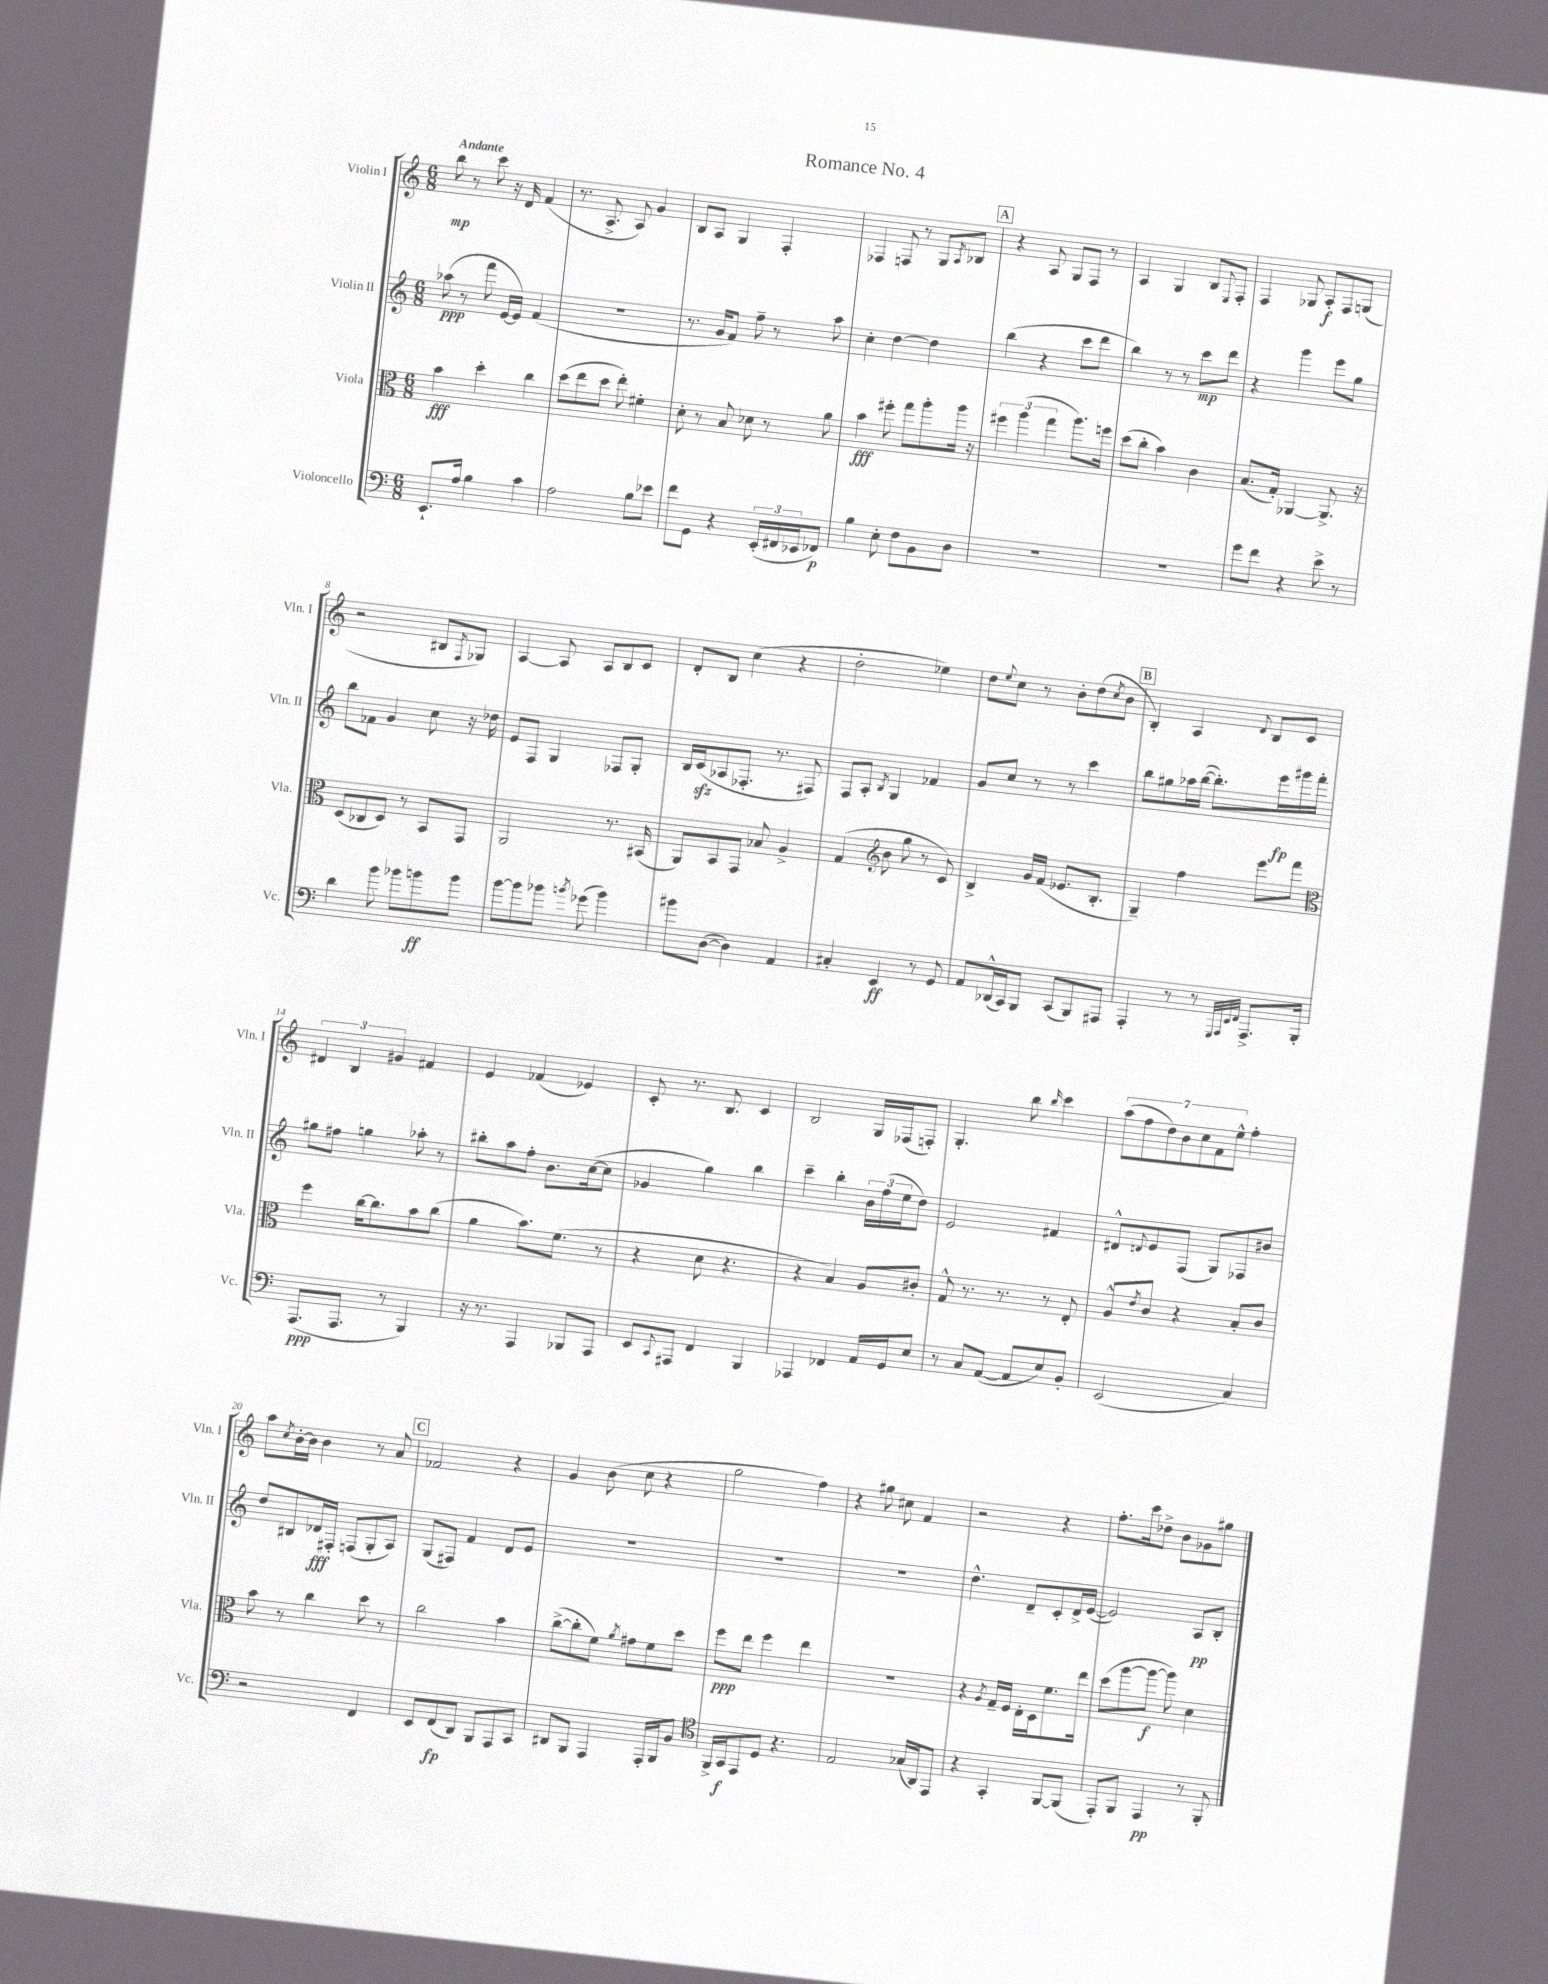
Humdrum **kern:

**kern	**kern	**kern	**kern
*staff4	*staff3	*staff2	*staff1
*clefF4	*clefC3	*clefG2	*clefG2
*k[]	*k[]	*k[]	*k[]
*M6/8	*M6/8	*M6/8	*M6/8
8.EE`	4b	(8aa-	8bb
.	.	8r	8r
16A	.	.	.
4B	4dd'	8fff	8ccc
.	.	[16e	16r
.	.	16e])	16d
4c	4cc	(4f	(4f
=	=	=	=
2A	(8dd	2.r	8.r
.	8ee	.	.
.	.	.	8.A^
.	8dd	.	.
.	8ee')	.	8A)
8B	4f#'	.	4g
8e-	.	.	.
=	=	=	=
8f	8d'	8.r	8B
8GG	8r	.	8A
.	.	16g	.
4r	8B	8f)	4G
.	8d-	8ff~	.
(24EE'	8r	8r	4F'
24FF#	.	.	.
24EE-	.	.	.
8FF-)	8a	8aa	.
=	=	=	=
4B	4b	4cc'	4F-
8E'	8ff#'	[4dd	8F
8F	8gg	.	8r
8BB	8aa'	4dd]	8G
.	.	.	8qA
8D	16aa	.	8B-
.	16r	.	.
=	=	=	=
2.r	6ff#	(4bb	4r
.	(6aa	.	.
.	.	4r	8A
.	6gg	.	.
.	.	.	8G
.	8.aa)	8ccc	8F
.	.	8ddd	8r
.	16ff	.	.
=	=	=	=
2.r	(8dd	4bb)	4A
.	8cc'	.	.
.	4b)	8r	4G
.	.	8r	.
.	4c	8ccc	8B
.	.	.	8qqE
.	.	8ddd	8F'
=	=	=	=
8g	(8.B	4r	4F
8f	.	.	.
.	16G')	.	.
4r	[4AA-	4ggg	8G-
.	.	.	8A'
8e^	8.AA-^]	8eee	8F
8r	.	8gg	(8G
.	16r	.	.
=	=	=	=
4d	(8D	8bb	2r
.	8C-	8f-	.
8b	8D)	4g	.
8b-	8r	.	.
8b	8BB	8cc	8B#
.	.	.	8qF
8b	8GG	16r	8G-)
.	.	16dd-	.
=	=	=	=
[8b	2AA	8e	[4A
8b]	.	8F	.
8b-	.	4G	8A]
8qb	.	.	.
(8g-	.	.	8A
4b)	8.r	8F-	8B
.	.	8G'	8c
.	(16BB#	.	.
=	=	=	=
8b#	8AA)	16B	8d'
.	.	(16c	.
([8D	8BB	8A-	8B
4D])	8GG	8.F-'	(4cc
.	8B-	.	.
.	.	8.r	.
4AA	4A^	.	4r
.	.	8F#)	.
=	=	=	=
4C#'	(4G	8F	2dd'
.	.	8A'	.
*	*clefG2	*	*
.	.	8qB	.
4EE	8b	4G	.
.	8gg	.	.
8r	8r	4f-	4ee-)
8GG	8c)	.	.
=	=	=	=
8AA	4B^	8g	8dd
.	.	.	8qqee
(16DD-^^	.	8cc	8cc
16CC)	.	.	.
8BBB	16g	8r	8r
.	(16f	.	.
(8CC	8.e-	8r	8b'
8BBB)	.	4ccc	(8dd
.	8.B'	.	.
.	.	.	8qcc
8AAA#	.	.	8b
=	=	=	=
4AAA'	4G~)	8bb	4B')
.	.	8gg#	.
8r	4ff	16aa-	4A
.	.	([16bb	.
8r	.	8.bb'])	.
32qqGGG	.	.	.
32qqAAA	.	.	.
32qqEE	.	.	.
32qqFF	.	.	8qqd
8.AAA^	8eee	.	8B
.	.	16eee	.
.	8fff	16ggg#	8c
16BBB'	.	16fff'	.
=	=	=	=
*	*clefC3	*	*
(8.AAA	4ff	8gg#	6d#
.	.	8ff#	.
.	.	.	6B
8.AAA	.	.	.
.	[16cc	4gg	.
.	8.cc]	.	.
.	.	.	6g#
8r	.	.	.
4BBB)	8b	8aa-'	4f#
.	(8cc	8r	.
=	=	=	=
16r	4a	8bb#'	4e
8.r	.	.	.
.	.	8aa	.
4AAA	8.b)	8ff'	(4f-
.	.	8.b	.
.	(8.f	.	.
8BBB-	.	.	4e-)
.	.	([16cc	.
8AAA	8r	8cc]	.
=	=	=	=
8EE	4r	4g-	8c'
8qqCC	.	.	.
8AAA#	.	.	8.r
4FF	8d	4gg)	.
.	.	.	8.B
.	4.r	.	.
4BBB	.	4bb	4c
=	=	=	=
4AAA-	4r	4ccc~	2B
4FF-	4B)	4bb'	.
16AA	8A	24b	16G
.	.	(24ff	.
16GG	.	.	(16F-
.	.	24ee	.
8E	8c#'	8dd)	8F')
=	=	=	=
8r	8G^^	2e	4.G'
8C	8.r	.	.
([8AA	.	.	.
.	8.r	.	.
8AA]	.	.	8bb
.	.	.	16qqbb
8E)	8r	4f#	4ccc
8BB'	8E'	.	.
=	=	=	=
(2EE	8A^^	8d#^^	(14aa
.	.	.	14ff
.	8qe	8qqd	.
.	8c	8e	.
.	.	.	14dd)
.	.	.	14b
.	4r	(8F	.
.	.	.	14cc
.	.	.	14f
.	.	8G)	.
.	.	.	14ee^^
4C)	8B'	8F-	4ff'
.	8c	8b#	.
=	=	=	=
2r	8b	8dd	8aa
.	.	.	8qcc
.	8r	8B#	[16b'
.	.	.	16b]
.	4cc	16d-	4b
.	.	16F#'	.
.	.	(8F	.
4FF	8dd	8G'	8r
.	8r	8A)	8a
=	=	=	=
8EE	2cc	(8G	2f-
(8FF	.	8F#)	.
8DD)	.	4f	.
8BBB	.	.	.
8AAA	4b	8d	4r
8CC	.	8e	.
=	=	=	=
8DD#	([8cc^	2.r	4g
8BBB	8cc']	.	.
4AAA	8f)	.	(8b
.	8qa	.	.
.	8g#	.	8cc
16AAA'	8f	.	4r
16BBB	.	.	.
8BB	8dd	.	.
=	=	=	=
*clefC4	*	*	*
16FF^	8ff	2.r	2gg
16GG	.	.	.
8EE	8ee	.	.
8D	4ff	.	.
4.r	.	.	.
.	4ee	.	4ff)
=	=	=	=
2E	2.r	2.r	4r
.	.	.	8gg#
.	.	.	8cc#
(16G-	.	.	4f
16AA)	.	.	.
8EE	.	.	.
=	=	=	=
4r	4r	4.dd^^	2r
.	8qA	.	.
4GG'	16G~	.	.
.	16F	.	.
.	16E'	8d~	.
.	16D	.	.
[8FF	8.f	8c'	4r
(8FF]	.	16d^	.
.	16ee	([16e	.
=	=	=	=
8EE')	(8dd	2e])	8.ff'
8FF	[8aa	.	.
.	.	.	16ccc
4EE	8aa_	.	8dd-^
.	8aa])	.	8b
8r	4d	8A	8g-
8FF'	.	8B'	8gg#
==	==	==	==
*-	*-	*-	*-
